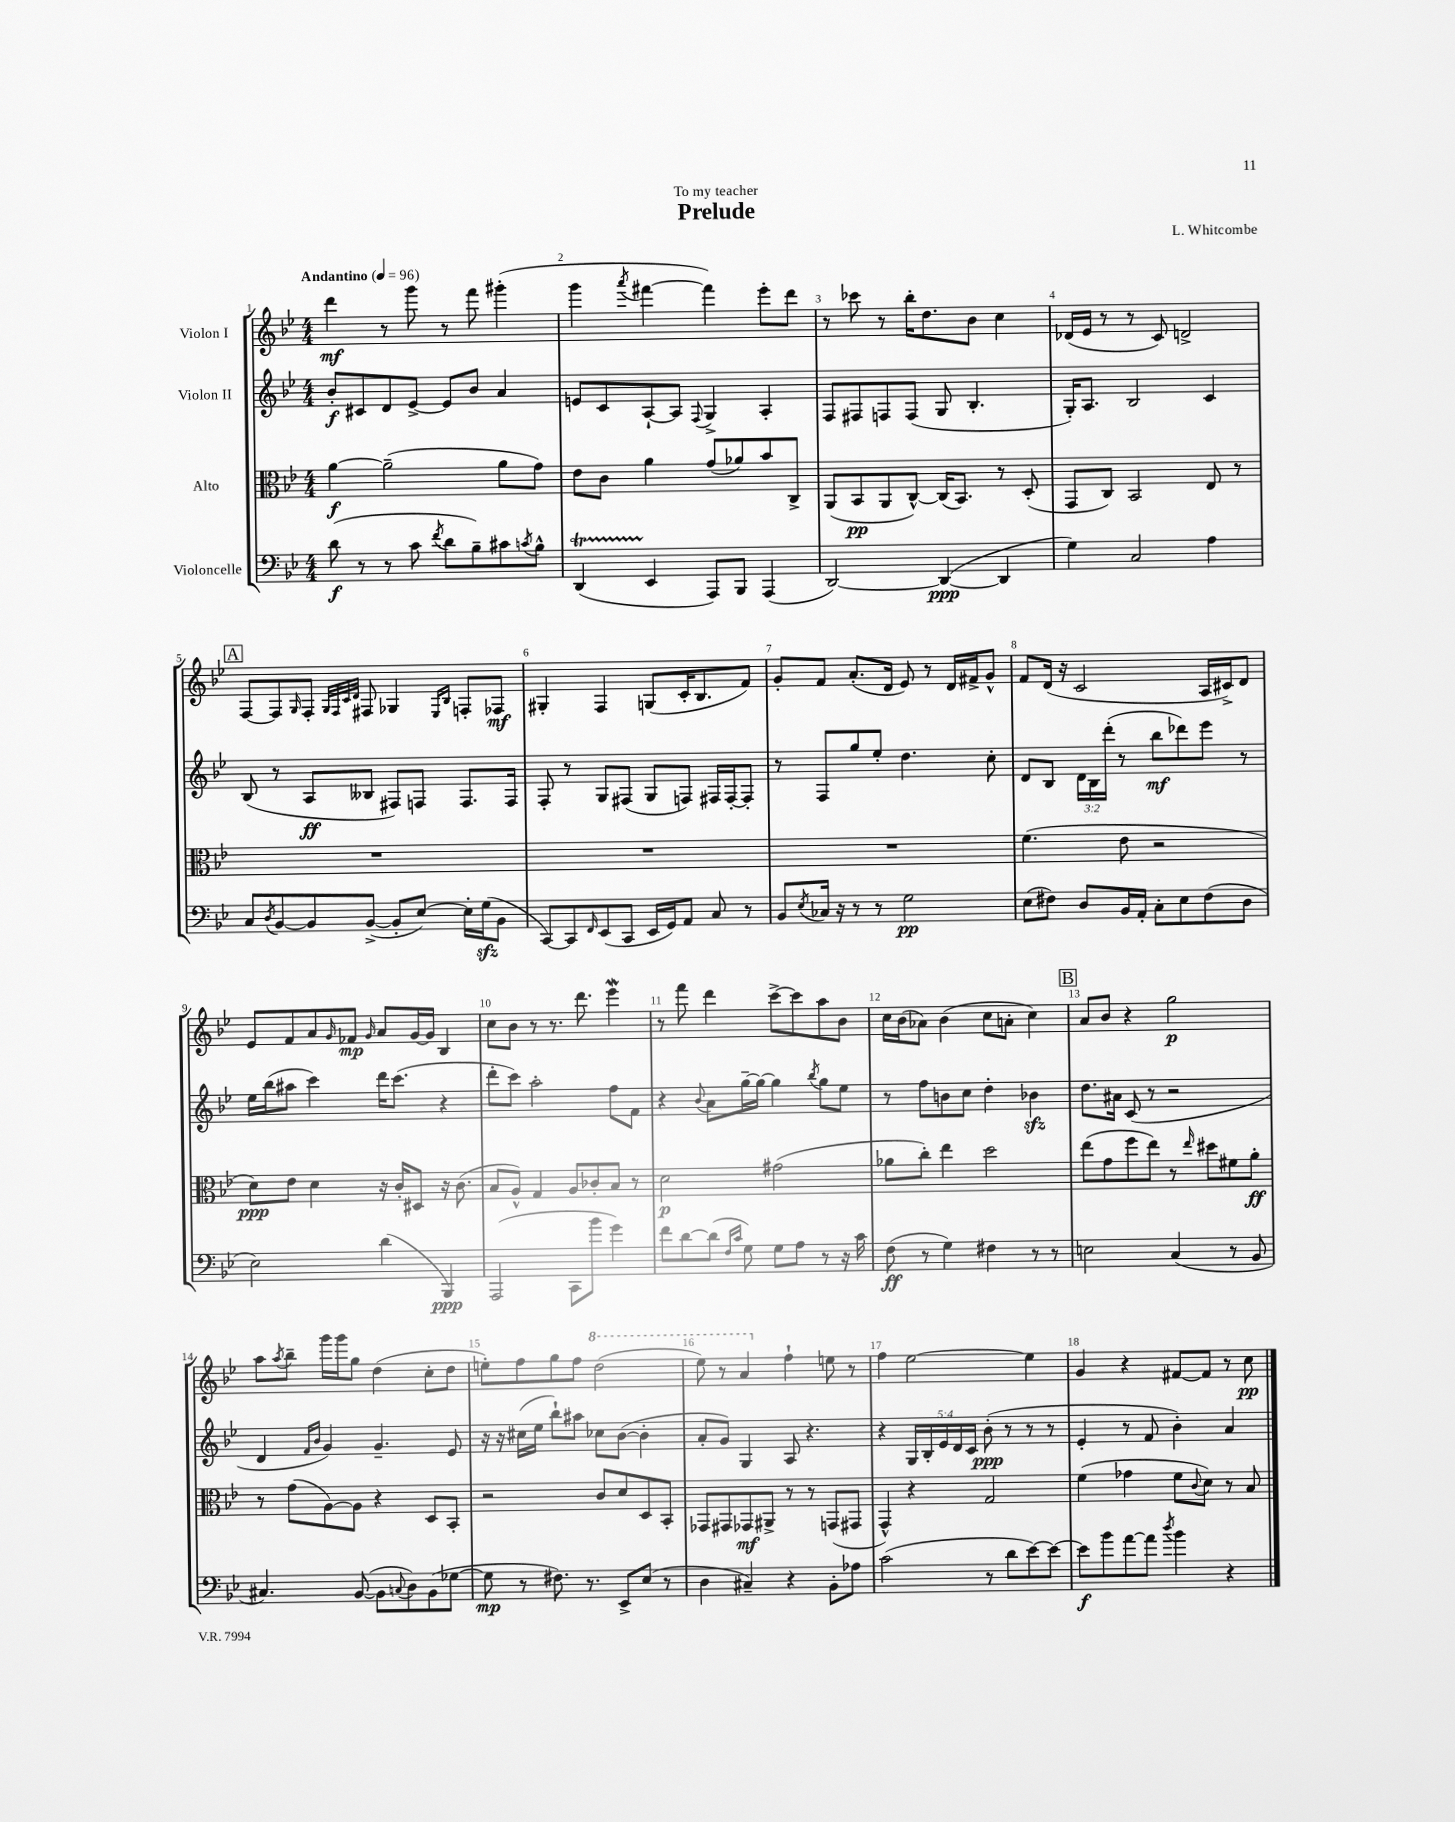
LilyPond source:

\header { title = "Prelude" composer = "L. Whitcombe" dedication = "To my teacher" }
<<
\new StaffGroup <<
\new Staff = "s0" \with { instrumentName = "Violon I" } {
    \clef treble \key bes \major \numericTimeSignature \time 4/4 \tempo "Andantino" 4 = 96
    d'''4\mf r8 g'''8 r8 f'''8 gis'''4-.( |
    g'''4 \acciaccatura { a'''8 } fis'''4~ fis'''4) ees'''8-. d'''8 |
    r8 ces'''8 r8 bes''16-. d''8. bes'8 c''4 |
    des'16( ees'16 r8 r8 c'8) d'2-> |
    \mark \markup { \box "A" } f8~ f8 \grace { g16 } f8-. \grace { g32 f32 c'32 d'32 } fis8 ges4 \grace { ees16 bes16 } f8-. fes8\mf |
    gis4-. f4 g8( c'16-. bes8. f'8) |
    g'8-. f'8 a'8.-.( d'16 ees'8) r8 d'16 fis'16-> g'8-^ |
    f'8 d'16( r16 c'2 a16 cis'16->) d'8 |
    ees'8 f'8 a'8 \grace { g'16 } fes'8\mp \grace { g'16 } a'8 g'16~ g'16 bes4 |
    c''8 bes'8 r8 r8. d'''8. ees'''4\mordent |
    r8 f'''8 d'''4 c'''8~-> c'''8 a''8 bes'8 |
    c''16 bes'16( aes'8) bes'4( c''8 a'8-. c''4) |
    \mark \markup { \box "B" } a'8 bes'8 r4 g''2\p |
    a''8 \acciaccatura { a''8 } bes''8-- g'''16 g'''16 g''8 d''4( c''8-. d''8 |
    e''8-.) f''8 g''8 f''8 \ottava #1 d'''2( |
    ees'''8) r8 a''4 \ottava #0 f''4-! e''8 r8 |
    f''4 ees''2~ ees''4 |
    g'4 r4 fis'8~ fis'8 r8 c''8\pp \bar "|." |
}
\new Staff = "s1" \with { instrumentName = "Violon II" } {
    \clef treble \key bes \major \numericTimeSignature \time 4/4 \override Staff.TupletNumber.text = #tuplet-number::calc-fraction-text
    bes'8-.\f cis'8 d'8 ees'8~-> ees'8 bes'8 a'4 |
    e'8 c'8 a8~-! a8 \appoggiatura { f8 } g4-> a4-. |
    f8 fis8 f8 f8( g8 bes4.-. |
    g16-.) a8. bes2 c'4 |
    \mark \markup { \box "A" } bes8( r8 a8\ff beses8 fis8) f8 f8. f16 |
    f8-. r8 g8 fis8( g8 f8) fis16 fis16~-. fis8-. |
    r8 f8 g''8 ees''8-. d''4. c''8-. |
    d'8 bes8 \tuplet 3/2 { d'16 bes16 d'''16-.( } r8 bes''8\mf des'''8) ees'''8 r8 |
    ees''16 bes''16( ais''8 c'''4) d'''16 c'''8.( r4 |
    d'''8-. c'''8) a''2-. f''8 f'8 |
    r4 \appoggiatura { bes'8 } a'8 g''16~-- g''16~ g''4 \acciaccatura { bes''8 } g''8 ees''8 |
    r8 f''8 b'8 c''8 d''4-. bes'4\sfz |
    \mark \markup { \box "B" } d''8. ais'16 c'8( r8 r2 |
    d'4 \grace { f'16 bes'16 } g'4) g'4.-- ees'8 |
    r16 r16 cis''16( ees''16 bes''8-!) ais''8 ces''8 bes'8~( bes'4-. |
    a'8-. g'8) g4 a8 r4. |
    r4 \tuplet 5/4 { g16 bes16-. ees'16 d'16 c'16 } bes'8-.\ppp( r8 r8 r8 |
    ees'4-. r8 f'8 bes'4-.) a'4 \bar "|." |
}
\new Staff = "s2" \with { instrumentName = "Alto" } {
    \clef alto \key bes \major \numericTimeSignature \time 4/4
    a'4~\f a'2--( a'8 g'8) |
    ees'8 c'8 a'4 g'8( aes'8) bes'8 c8-> |
    a,8( bes,8\pp a,8 c8~-^) c16( bes,8.) r8 d8-.( |
    g,8 c8) bes,2 ees8 r8 |
    \mark \markup { \box "A" } R1 |
    R1 |
    R1 |
    f'4.( ees'8 r2 |
    d'8\ppp) ees'8 d'4 r16 c'16-. dis8 r16 c'8.( |
    bes8 a8-^) g4 a8 ces'8-. bes8 r8 |
    d'2\p gis'2( |
    aes'8 c''8-.) ees''4 d''2 |
    \mark \markup { \box "B" } ees''8( g'8 f''8 ees''8) r8 \grace { ees''16 } dis''8 fis'8 a'8-.\ff |
    r8 g'8( a8~) a8 r4 d8 bes,8-. |
    r2 c'8 d'8 d8 bes,8-. |
    ges,8 gis,8 ges,8\mf ais,8-> r8 r8 g,8( gis,8 |
    g,4-^) r4 g2 |
    f'4( ges'4 f'8 \appoggiatura { c'8 } d'8) r8 bes8 \bar "|." |
}
\new Staff = "s3" \with { instrumentName = "Violoncelle" } {
    \clef bass \key bes \major \numericTimeSignature \time 4/4
    d'8\f( r8 r8 c'8 \acciaccatura { f'8 } d'8 bes8--) cis'8 \acciaccatura { c'8 } bes8-^ |
    d,4\startTrillSpan( ees,4\stopTrillSpan a,,8) bes,,8 a,,4( |
    d,2~) d,4~\ppp( d,4 |
    g4) c2 a4 |
    \mark \markup { \box "A" } c8 \acciaccatura { d8 } bes,8~ bes,8 bes,8~->( bes,8-. ees8~) ees16-. g16\sfz( bes,8 |
    c,8~) c,8 \grace { f,16 } ees,8( c,8 ees,16 g,16) a,8 c8 r8 |
    bes,8 \acciaccatura { ees8 } ces16 r16 r8 r8 g2\pp |
    ees8( fis8) d8 bes,16 a,16-. c8-. ees8 fis8( d8 |
    ees2) d'4( bes,,4\ppp) |
    a,,2( c,8 bes'8 g'4) |
    f'8 d'8~ d'8( \grace { f16 c'16 } g8) g8 a8 r8 r16 c'16 |
    f8\ff( r8 g4) fis4 r8 r8 |
    \mark \markup { \box "B" } e2 c4( r8 bes,8 |
    cis4.) bes,8~( bes,8 \appoggiatura { c8 } d8) bes,8( ges8~ |
    ges8\mp r8 fis8.) r8. ees,8-> ees8( r8 |
    d4 cis4--) r4 bes,8-. aes8 |
    c'2( r8 d'8 ees'8~) ees'8~ |
    ees'8\f bes'8 a'8~ a'8 \acciaccatura { d''8 } bes'4 r4 \bar "|." |
}
>>
>>
\layout { \context { \Score \override BarNumber.break-visibility = ##(#f #t #t) barNumberVisibility = #all-bar-numbers-visible } }
